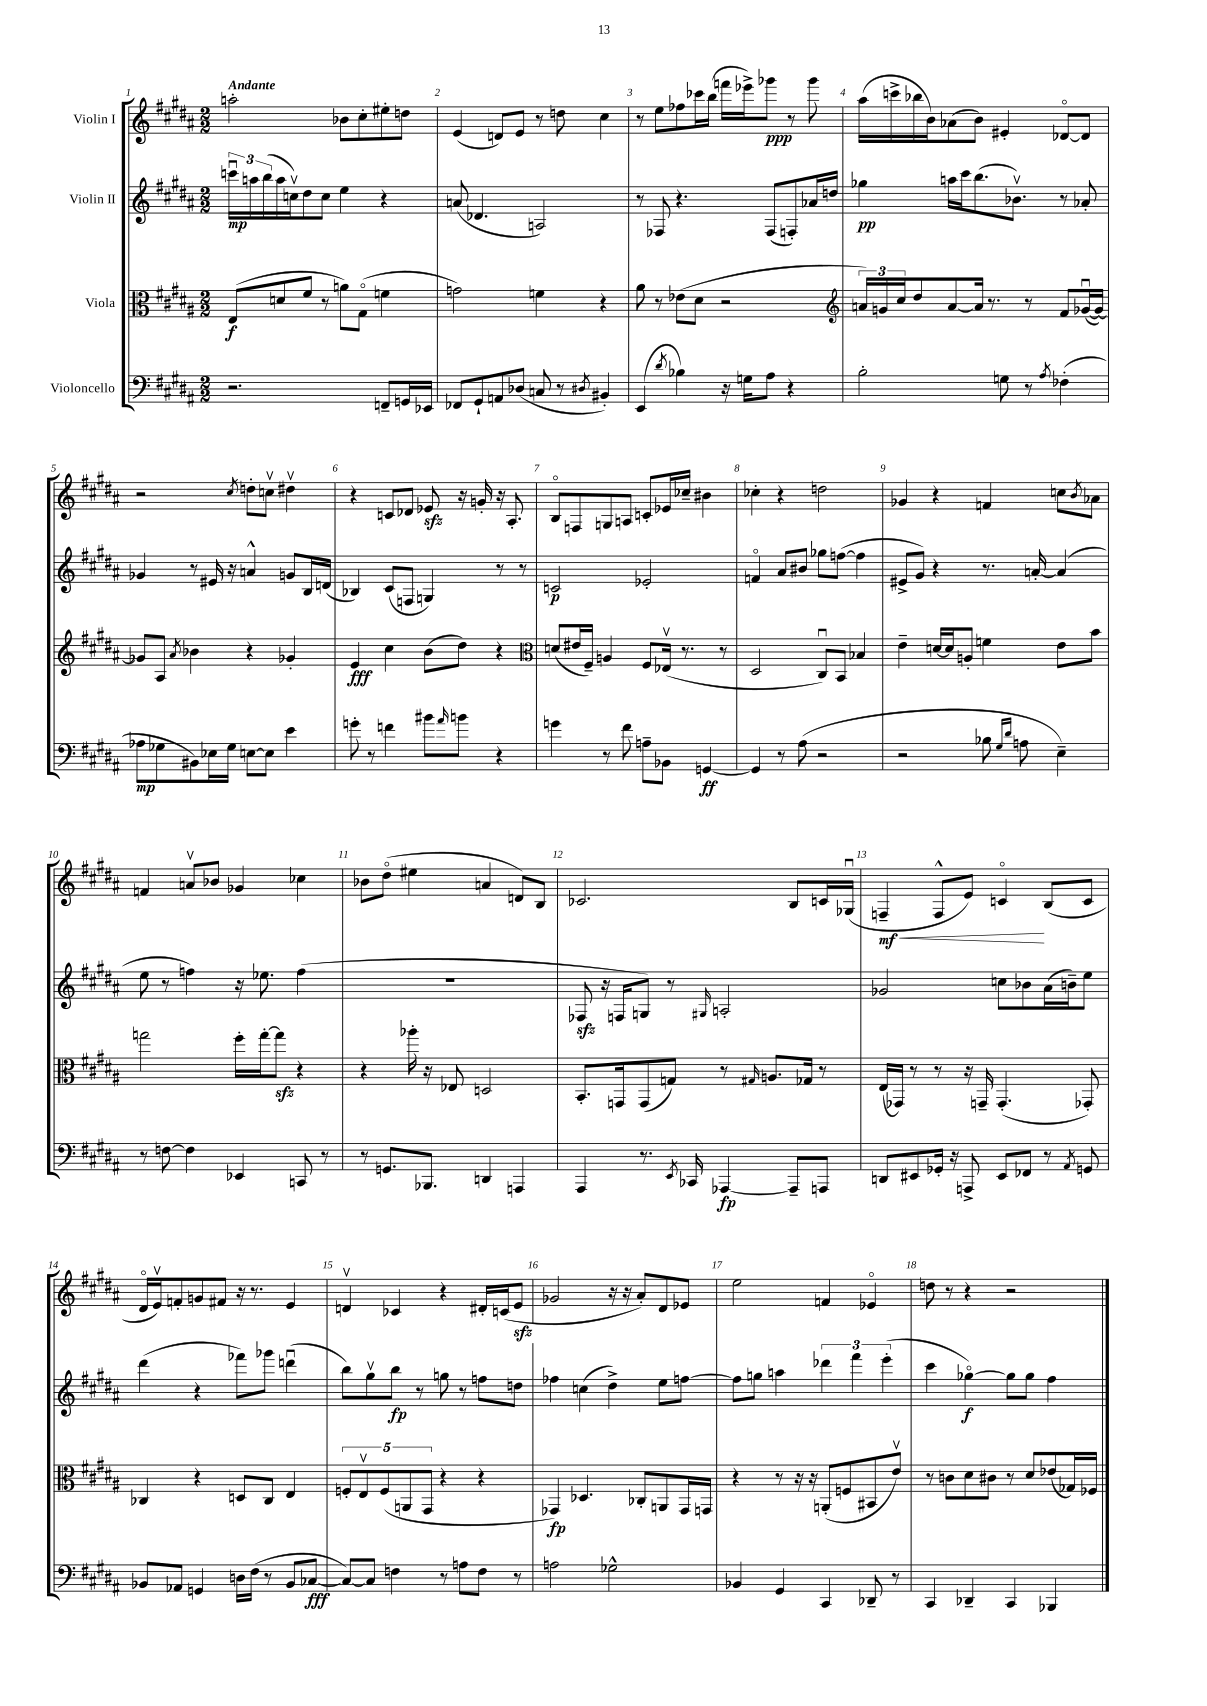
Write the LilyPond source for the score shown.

<<
\new StaffGroup <<
\new Staff = "s0" \with { instrumentName = "Violin I" } {
    \clef treble \key b \major \numericTimeSignature \time 2/2 \tempo "Andante"
    a''2-. bes'8 cis''8-. eis''8-. d''8 |
    e'4( d'8) e'8 r8 d''8 cis''4 |
    r8 e''8 fes''8 ces'''16 b''16( f'''16 ees'''16->) ges'''8\ppp r8 ges'''8 |
    ais''16( c'''16-> bes''16 b'16) aes'8( b'8) eis'4-. des'8~\flageolet des'8 |
    r2 \acciaccatura { cis''8 } d''8-. c''8\upbow dis''4\upbow |
    r4 c'8 des'8 ees'8\sfz r16 g'16-. r16 ais8.-. |
    b8\flageolet f8 g8 a8 c'8-. ees'16 ces''16-- bis'4 |
    ces''4-. r4 d''2 |
    ges'4 r4 f'4 c''8 \acciaccatura { b'8 } aes'8 |
    f'4 a'8\upbow bes'8 ges'4 ces''4 |
    bes'8 dis''8\flageolet( eis''4 a'4 d'8) b8 |
    ces'2. b8 c'16 ges16\downbow( |
    f4--\mf\< f8-^ e'8) c'4\flageolet\! b8( c'8 |
    dis'16\flageolet e'16\upbow) f'8-. g'8 fis'8 r16 r8. e'4 |
    d'4\upbow ces'4 r4 dis'16-. c'16( e'8\sfz |
    ges'2 r16 r16 ais'8-.) dis'8 ees'8 |
    e''2 f'4 ees'4\flageolet |
    d''8 r8 r4 r2 \bar "|." |
}
\new Staff = "s1" \with { instrumentName = "Violin II" } {
    \clef treble \key b \major \numericTimeSignature \time 2/2
    \tuplet 3/2 { c'''16\downbow\mp a''16 b''16( } a''16 c''16\upbow) dis''8 c''8 e''4 r4 |
    a'8( des'4. a2) |
    r8 fes8 r4. fes8( f8-.) aes'16 d''16 |
    ges''4\pp a''16 cis'''16 b''8.( bes'8.\upbow) r8 aes'8-. |
    ges'4 r8 eis'16 r16 a'4-^ g'8 b16 d'16( |
    bes4) cis'8( f8 g4) r8 r8 |
    c'2\p ees'2-. |
    f'4\flageolet ais'8 bis'8 ges''8 f''8~( f''4 |
    eis'8-> gis'8) r4 r8. a'16~-. a'4( |
    e''8 r8 f''4) r16 ees''8. f''4( |
    R1 |
    fes8\sfz r16 f16 g8) r8 \grace { gis16 } a2-. |
    ges'2 c''8 bes'8 ais'16( b'16--) e''8 |
    dis'''4( r4 fes'''8) ges'''8 d'''4\downbow( |
    b''8) gis''8\upbow b''8\fp r8 g''8 r8 f''8 d''8 |
    fes''4 c''4( dis''4->) e''8 f''8~ |
    f''8 g''8 a''4 \tuplet 3/2 { des'''4 fis'''4 e'''4-.( } |
    cis'''4 ges''4~\flageolet\f) ges''8 ges''8 fis''4 \bar "|." |
}
\new Staff = "s2" \with { instrumentName = "Viola" } {
    \clef alto \key b \major \numericTimeSignature \time 2/2
    e8\f( d'8 fis'8 r8 a'8) gis8\flageolet( f'4 |
    g'2) f'4 r4 |
    ais'8 r8 ees'8( dis'8 r2 |
    \clef treble \tuplet 3/2 { a'16) g'16 cis''16 } dis''8 a'8~ a'16 r8. r8 fis'8 ges'16~\downbow( ges'16~) |
    ges'8 ais8 \acciaccatura { ais'8 } bes'4 r4 ges'4-. |
    e'4\fff cis''4 b'8( dis''8) r4 |
    \clef alto d'8( eis'16 fis16--) a4 fis8 ees16\upbow( r8. r8 |
    dis2 cis8\downbow) b,8 bes4 |
    e'4-- d'16~ d'16 a8-. f'4 e'8 b'8 |
    g''2 fis''16-. g''16~-. g''8\sfz r4 |
    r4 aes''16-. r16 ees8 d2 |
    b,8.-. g,16 g,8( g8) r8 \grace { gis16 } a8. ges16 r8 |
    e16( ges,16) r8 r8 r16 g,16-- g,4.-.( ges,8-.) |
    ces4 r4 d8 ces8 e4 |
    \tuplet 5/4 { f8-. e8\upbow f8( a,8 gis,8 } r4 r4 |
    ges,4\fp) des4. ces8-. a,8 ges,16 g,16 |
    r4 r8 r16 r16 a,8-.( f8 bis,8 e'8\upbow) |
    r8 c'8 dis'8 cis'8 r8 dis'8 ees'8( ges16) fes16 \bar "|." |
}
\new Staff = "s3" \with { instrumentName = "Violoncello" } {
    \clef bass \key b \major \numericTimeSignature \time 2/2
    r2. f,8-- g,16 ees,16 |
    fes,8 gis,8-! a,8 des8( c8 r8 \acciaccatura { dis8 } bis,4-.) |
    e,4( \acciaccatura { dis'8 } bes4) r16 g16 ais8 r4 |
    b2-. g8 r8 \acciaccatura { ais8 } fes4-.( |
    aes8\mp ges8 bis,8) ees16 ges16 e8~ e8 e'4 |
    g'8-. r8 f'4 bis'8 \grace { ais'16 } b'8 r4 |
    g'4 r8 fis'8 a8-- bes,8 g,4~\ff |
    g,4 r8 ais8( r2 |
    r2 bes8 \grace { gis16 dis'16 } a8 e4--) |
    r8 f8~ f4 ees,4 c,8 r8 |
    r8 g,8. bes,,8. d,4 a,,4 |
    ais,,4 r8. \acciaccatura { e,8 } ces,16 aes,,4~\fp aes,,8-- a,,8 |
    d,8 eis,8 ges,16-. r16 a,,8-> eis,8 fes,8 r8 \acciaccatura { ais,8 } g,8 |
    bes,8 aes,8 g,4 d16 fis16( r8 bes,8 ces8~\fff |
    ces8~) ces8 f4 r8 a8 f8 r8 |
    a2 ges2-^ |
    bes,4 gis,4 cis,4 des,8-- r8 |
    cis,4 des,4-- cis,4 bes,,4 \bar "|." |
}
>>
>>
\layout { \context { \Score \override BarNumber.break-visibility = ##(#f #t #t) barNumberVisibility = #all-bar-numbers-visible } }
